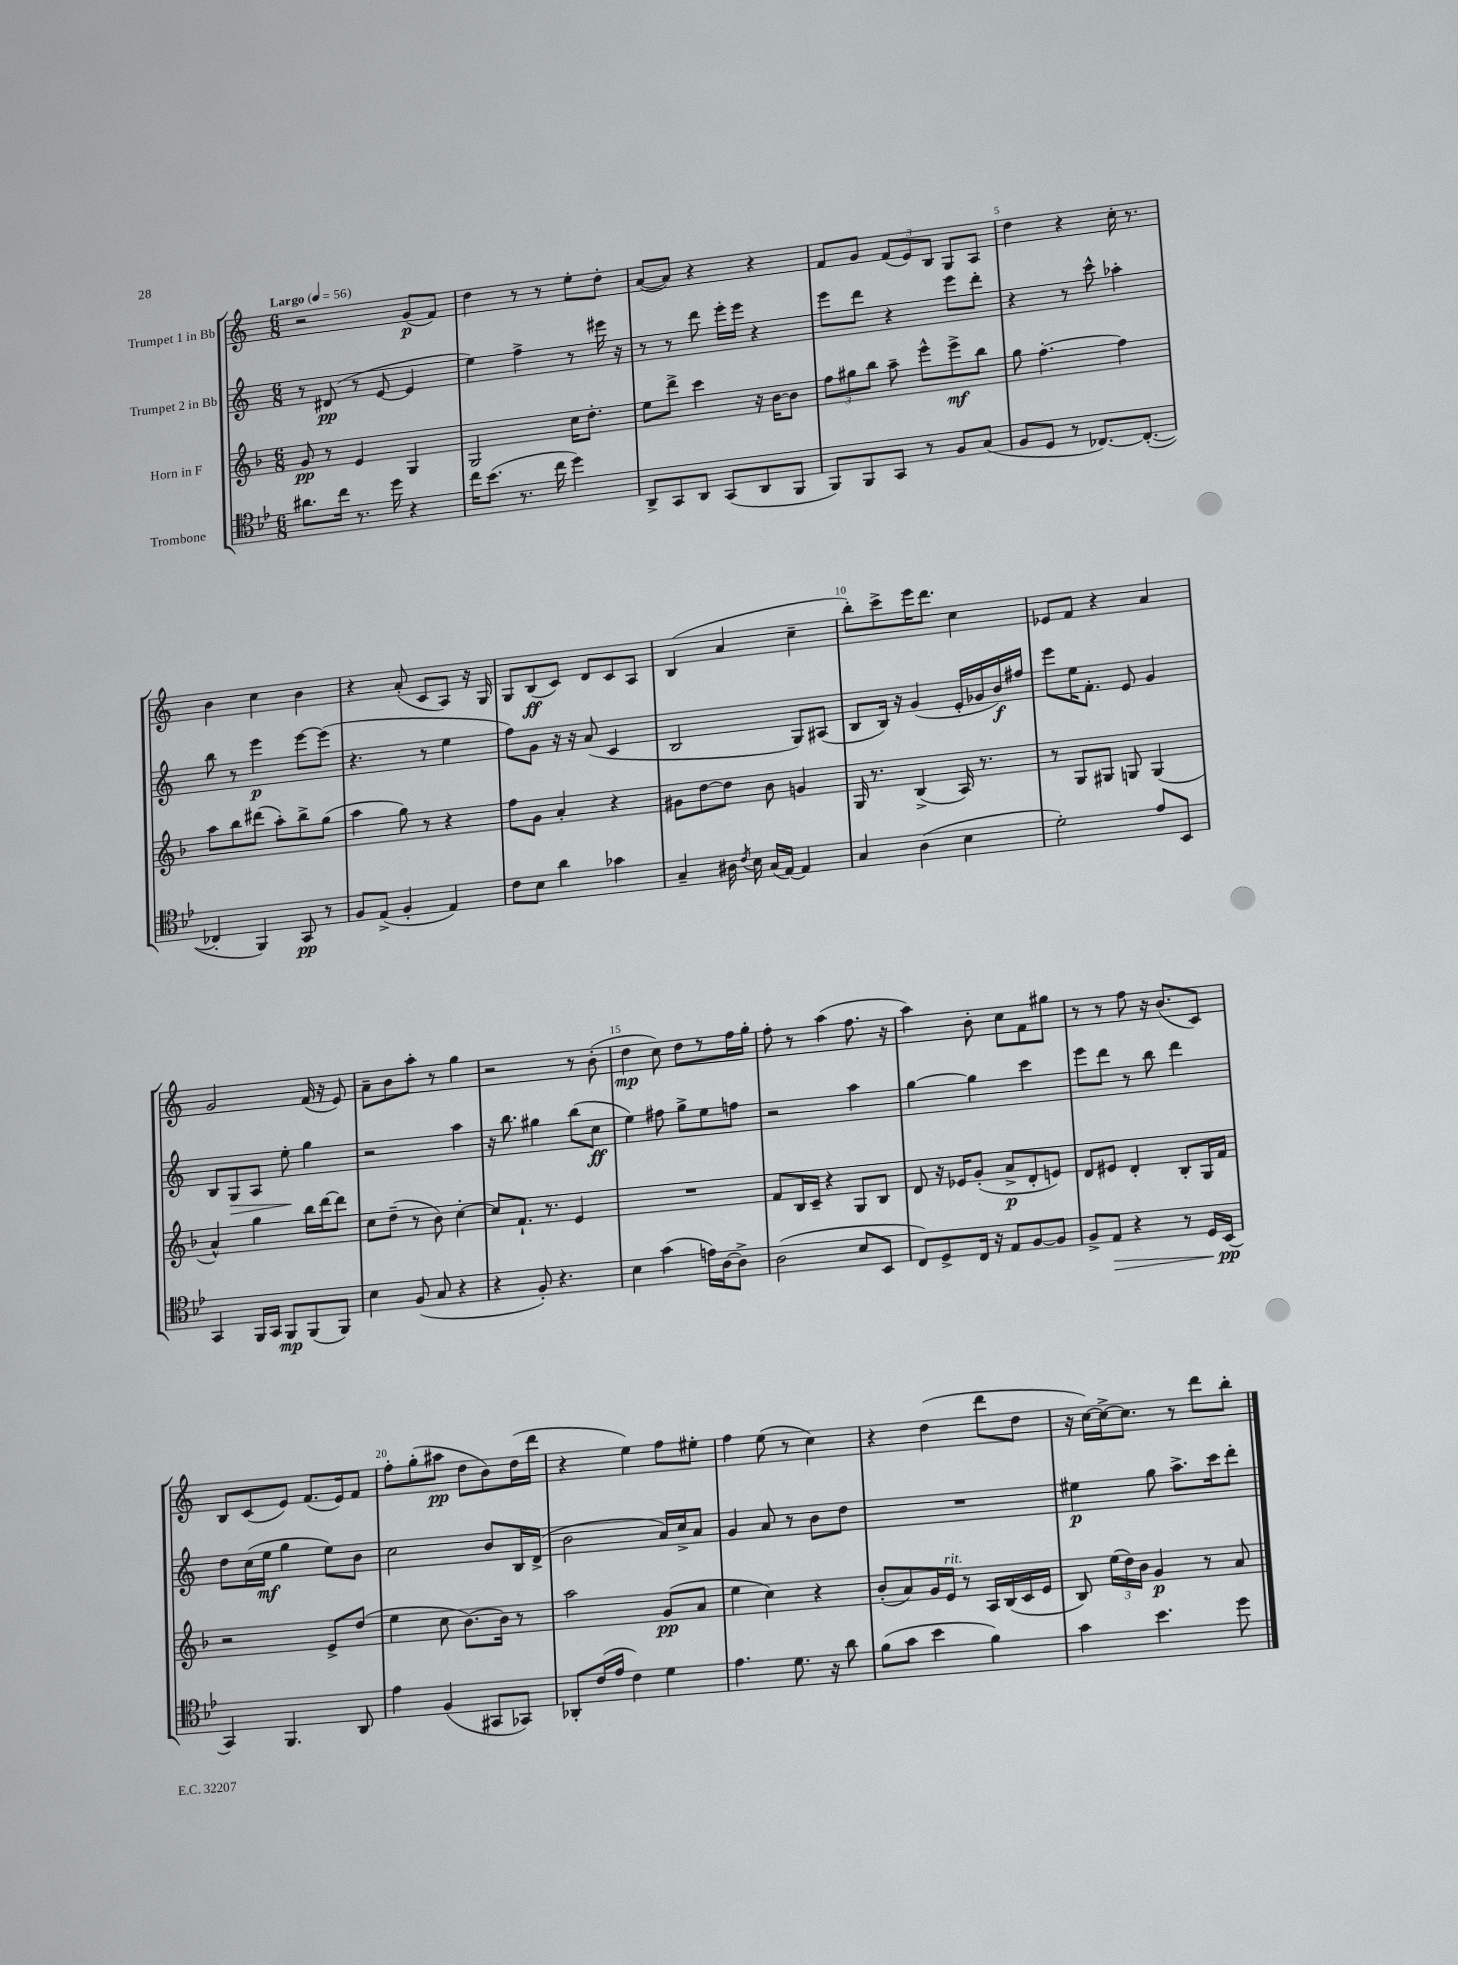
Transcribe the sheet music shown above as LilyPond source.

<<
\new StaffGroup <<
\new Staff = "s0" \with { instrumentName = "Trumpet 1 in Bb" } {
    \clef treble \key c \major \numericTimeSignature \time 6/8 \tempo "Largo" 4 = 56
    \autoBeamOff r2 g'8[\p( f'8]) |
    d''4 r8 r8 e''8[-. d''8]-. |
    a'8[~( a'8]) r4 r4 |
    f'8[ g'8] \tuplet 3/2 { f'8[( e'8) b8] } g8[ a8] |
    d''4 r4 c''16-. r8. |
    b'4 c''4 b'4 |
    r4 a'8-.( c'8[ a8]) r16 g16 |
    g8[ b8\ff( c'8]) d'8[ c'8 a8] |
    b4( a'4 c''4-- |
    b''8[-.) c'''8-> e'''16 d'''8.] c''4 |
    ees'8[ f'8] r4 a'4 |
    g'2 f'16( r16 e'8) |
    a'8[-- b'8 a''8]-. r8 g''4 |
    r2 r8 b'8-.( |
    d''4\mp c''8) d''8[ r8 f''16 g''16]-. |
    f''8-. r8 a''4( f''8. r16 |
    a''4) b'8-. c''8[ f'8 gis''8] |
    r8 r8 f''8 r16 b'8.[( c'8]) |
    b8[ c'8( e'8]) f'8.[( e'16) f'8] |
    f''8[-. g''8-.( ais''8]\pp d''8[ b'8) d''16( d'''16] |
    r4 e''4) f''8[ eis''8]-. |
    f''4 e''8( r8 c''4) |
    r4 d''4( d'''8[ d''8] |
    r16 c''16[~) c''16~-> c''8.] r8 d'''8[ b''8]-. \bar "|." |
}
\new Staff = "s1" \with { instrumentName = "Trumpet 2 in Bb" } {
    \clef treble \key c \major \numericTimeSignature \time 6/8
    \autoBeamOff r8 dis'8\pp( r8 e'8~ e'4 |
    e''4) f''4-> r8 eis'''16 r16 |
    r8 r8 d'''8 e'''16[-. e'''16] r4 |
    e'''8[ d'''8] r4 e'''8[ d'''8]-. |
    r4 r8 c'''8-^ aes''4-. |
    b''8 r8 e'''4\p e'''8[~ e'''8]( |
    r4. r8 e''4 |
    f''8[) g'8] r16 r16 a'8( c'4 |
    b2 g8[) ais8]( |
    b8[ b16]) r16 g'4( e'16[-. ges'16 b'16\f) fis''16] |
    e'''8[ e''16 f'8.]-. e'8 g'4 |
    b8[ g8\> a8] e''8-.\! g''4 |
    r2 a''4 |
    r16 b''8. gis''4 b''8[( c''8]\ff |
    e''4) fis''8 g''8[-> e''8 f''8] |
    r2 a''4 |
    g''4~ g''4 c'''4 |
    e'''8[ d'''8] r8 b''8 d'''4 |
    d''8[ c''16( e''16]\mf g''4 e''8[) b'8] |
    c''2 b'8[ b16 d'16]->( |
    b'2 a'16[) c''16-> a'8] |
    g'4 a'8 r8 b'8[ d''8] |
    R2. |
    eis''4\p g''8 a''8.[-> c'''16 d'''8]-. \bar "|." |
}
\new Staff = "s2" \with { instrumentName = "Horn in F" } {
    \clef treble \key f \major \numericTimeSignature \time 6/8
    \autoBeamOff g'8\pp r8 e'4 g4 |
    g2 c''16[ d''8.]-. |
    e''8[ d'''8]-> c'''4 r16 bes'16[~ bes'8] |
    \tuplet 3/2 { f''8[ gis''8 bes''8] } a''8-- e'''8[-^ e'''8->\mf bes''8] |
    g''8 f''4.~-. f''4 |
    a''8[ bes''8 dis'''8]( a''8[-.) bes''8-> g''8]( |
    a''4 g''8) r8 r4 |
    f''8[ g'8] a'4-. r4 |
    gis'8[ d''8~ d''8] bes'8 g'4 |
    g16 r8. bes4->( a16) r8. |
    r8 g8[ gis8] g8 g4( |
    a'4-^) g''4 bes''16[ d'''16~ d'''8] |
    c''8[ d''8]--( r8 bes'8) c''4~-. |
    c''8[ f'8.]-! r8. e'4 |
    R2. |
    f'8[ bes16 c'16]-- r4 g8[ bes8] |
    d'8 r16 ees'16[ g'8]-.( a'8[->\p d'8-. e'8]) |
    d'8[ eis'8] d'4-. bes8[-. g16 f'16] |
    r2 e'8[-> d''8]( |
    e''4 c''8 bes'8.[~) bes'16] r8 |
    a''2 g'8[\pp( a'8] |
    e''4 c''4) r4 |
    bes'8[-.( a'8) g'16 e'16]^\markup { \italic "rit." } r8 a16[ bes16( c'16 e'16] |
    bes8) \tuplet 3/2 { e''16[( d''16) bes'16] } g'4\p r8 a'8 \bar "|." |
}
\new Staff = "s3" \with { instrumentName = "Trombone" } {
    \clef tenor \key bes \major \numericTimeSignature \time 6/8
    \autoBeamOff ais'8.[ c''16] r8. d''16 r4 |
    c''16[ bes'8.]( r8. c''16 d''4) |
    a,8[-> g,8 a,8] g,8[( a,8 f,8] |
    f,8[) f,8 g,8] r8 f8[ g8]( |
    f8[ d8] r8 ces8.[~) ces8.]~-.( |
    ces4-. f,4) g,8\pp r8 |
    f8[ ees8]->( f4-. ees4) |
    c'8[ bes8] a'4 ges'4 |
    g4-- ais16 \acciaccatura { c'8 } bes16 g16[( ees16]~) ees4 |
    g4 a4( bes4 |
    d'2-.) ees'8[ bes,8] |
    g,4 f,16[ g,16] f,8[\mp f,8( f,8]) |
    bes4 f8( g8 r4 |
    r4 f8-.) r4. |
    bes4 g'4( e'16[) a16~ a8]-> |
    a2( bes8[ bes,8] |
    c8[) d8-> c16] r16 ees8[ f8~ f8] |
    f8[-> ees8]\> r4 r8 d16[ bes,16]\pp\!( |
    g,4) f,4. a,8 |
    ees'4 f4( gis,8[ ges,8]) |
    aes,8[-. c'16( ees'16] c'4) d'4 |
    ees'4. d'8. r16 a'8 |
    f'8[( g'8] bes'4 f'4) |
    g'4 bes'4. d''8 \bar "|." |
}
>>
>>
\layout { \context { \Score \override BarNumber.break-visibility = ##(#f #t #t) barNumberVisibility = #(every-nth-bar-number-visible 5) } }
